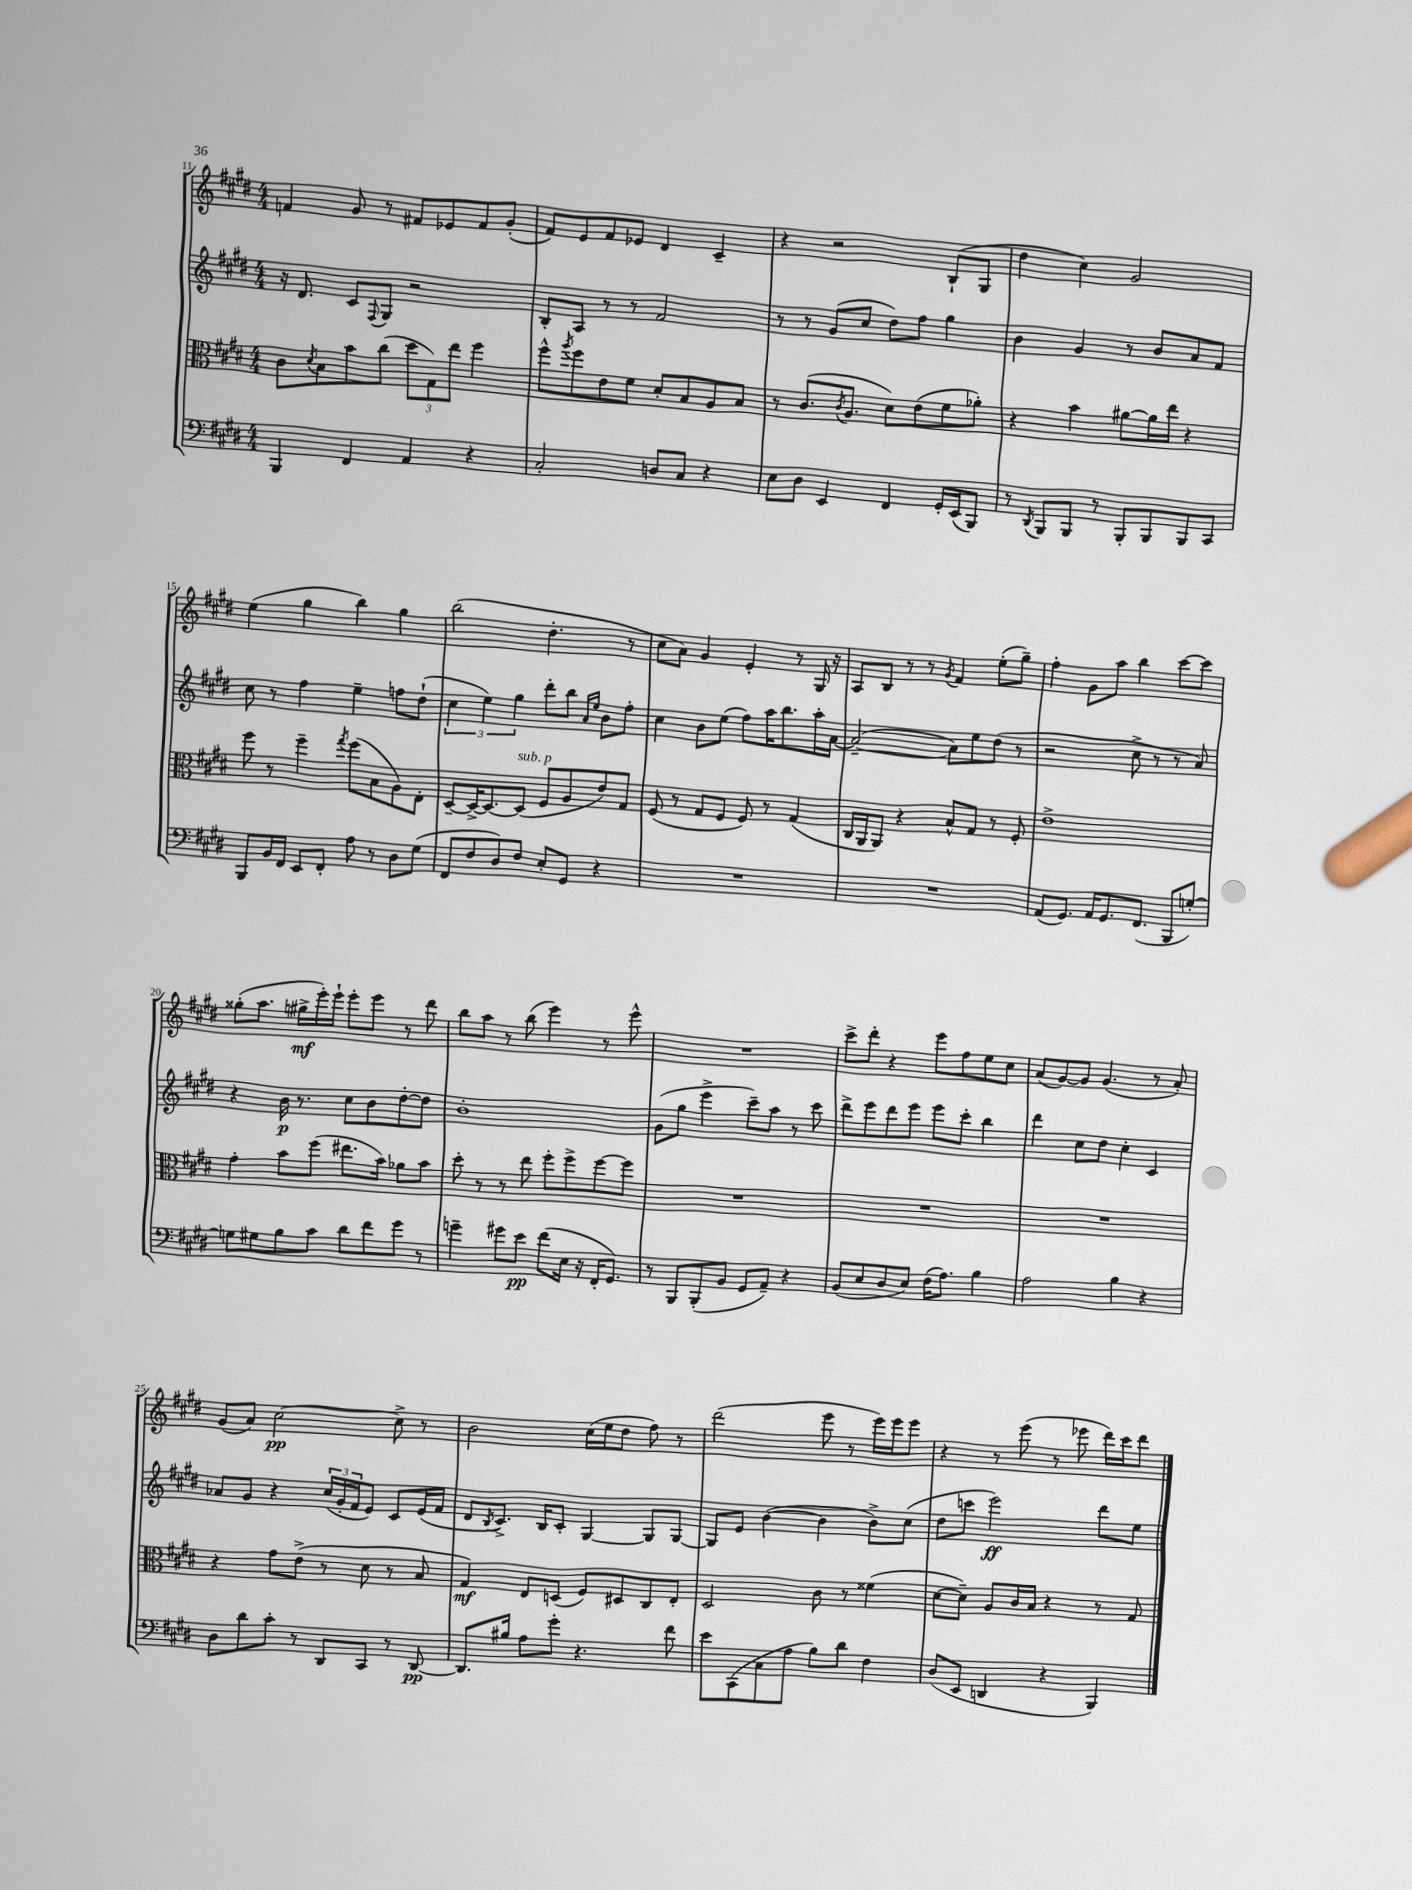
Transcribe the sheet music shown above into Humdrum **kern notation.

**kern	**kern	**kern	**kern
*staff4	*staff3	*staff2	*staff1
*clefF4	*clefC3	*clefG2	*clefG2
*k[f#c#g#d#]	*k[f#c#g#d#]	*k[f#c#g#d#]	*k[f#c#g#d#]
*M4/4	*M4/4	*M4/4	*M4/4
4BBB	8c#	16r	4f
.	.	8.d#	.
.	8qd#	.	.
.	8B	.	.
4FF#	8b	8c#	8g#
.	.	8qqF#	.
.	(8cc#	8G#	8r
4AA	12dd#	2r	8f#
.	12G#)	.	.
.	.	.	8e-
.	12ee	.	.
4r	4ff#	.	8f#
.	.	.	(8g#'
=	=	=	=
2C#'	8ff#^^	8B'	8f#)
.	8qaa	.	.
.	8ff#	8A	8e
.	8e	8r	8f#
.	8f#	8r	8e-
8D	8d#'	2f#	4d#
8C#	8B	.	.
4r	8A	.	4c#~
.	8B	.	.
=	=	=	=
8E	8r	8r	4r
8D#	(8.c#	8r	.
4EE	.	(8g#	2r
.	8qc#	.	.
.	8.A	.	.
.	.	8cc#	.
4FF#	8d#)	8dd#)	.
.	(8e	8ff#	.
16GG#'	8f#	4gg#	(8B`
(16EE	.	.	.
8BBB)	8a-')	.	8G#
=	=	=	=
8r	4r	4b	4dd#
8qDD#	.	.	.
8BBB	.	.	.
8BBB	4b	4g#	4cc#)
8r	.	.	.
8BBB'	[8a#	8r	2g#
8BBB	16a#]	8b	.
.	16ee	.	.
8BBB	4r	8a	.
8CC#	.	8f#	.
=	=	=	=
8BBB	8ff#	8cc#	(4ee
16BB	8r	8r	.
16FF#	.	.	.
8EE	4ff#~	4ff#	4gg#
8FF#'	.	.	.
.	8qgg#	.	.
8A	(8ff#	4ee~	4bb)
8r	8B	.	.
8D#	8A)	8ff	4gg#
(8G#	8E'	(8dd#`	.
=	=	=	=
8FF#	[8D#~	6cc#	(2bb
8F#	16D#^_	.	.
.	.	6ee)	.
.	8.D#_	.	.
8D#)	.	.	.
.	.	6gg#	.
8F#	(8D#]	.	.
8E'	8F#	8ddd#'	4.dd#'
8GG#	8A	8bb	.
.	.	16qqa	.
.	.	16qqee	.
4r	8e)	8b	.
.	8G#	8ff#'	8r
=	=	=	=
1r	(8F#	4cc#	8cc#
.	8r	.	8a)
.	8G#	8b	4g#
.	8F#	(8ee	.
.	8F#)	8ff#)	4e'
.	8r	16aa	.
.	.	8.bb	.
.	(4G#	.	8r
.	.	16aa'	16G#
.	.	[16a	16r
=	=	=	=
1r	16C#	(2a~_	8A
.	16AA	.	.
.	8AA)	.	8B
.	4r	.	8r
.	.	.	8r
.	.	.	8qg#
.	8B^^	8a])	4f#
.	8G#	8ee	.
.	8r	(8dd#	(8ee'
.	8F#'	8r	8gg#~)
=	=	=	=
(8AA	1e^	2r	4ff#'
8.GG#)	.	.	.
.	.	.	8g#
16AA	.	.	.
8.GG#	.	.	8aa
.	.	8cc#^	4bb
(8.FF#	.	.	.
.	.	8r	.
8BBB	.	8r	[8ccc#
[8G')	.	8a)	8ccc#]
=	=	=	=
8G]	4g#'	4r	(8gg##'
8G#	.	.	8.aa
8B	8b	16b	.
.	.	8.r	16gg#^
8c#	(8ff#	.	16eee')
.	.	.	16eee`
8d#	8.ee#	8cc#	8eee'
8f#	.	8b	8eee
.	16b)	.	.
8g#	8a-	[8dd#'	8r
8r	8b	8dd#]	8ddd#
=	=	=	=
4g~	8dd#'	1b'	8bb
.	8r	.	8aa
8g#	8r	.	8r
8e	8ee	.	(8bb
(8f#	8ff#'	.	4eee)
16E	8ff#^	.	.
16r	.	.	.
16FF#'	[8ff#	.	8r
8.GG#)	.	.	.
.	8ff#]	.	8eee^^
=	=	=	=
8r	1r	(8g#	1r
8BBB	.	8gg#	.
(8BBB'	.	4eee^	.
8BB	.	.	.
8GG#	.	8ccc#~)	.
8AA~)	.	8aa	.
4r	.	8r	.
.	.	8ccc#	.
=	=	=	=
(8BB	1r	8ddd#^	8ccc#^
8E	.	8eee	8ddd#'
8D#	.	8ddd#	4r
8E)	.	8eee	.
(16F#	.	8eee	8eee
8.A)	.	.	.
.	.	8ccc#'	8ff#
4B	.	4bb	8ee
.	.	.	8cc#
=	=	=	=
2A	1r	4ddd#	(8a
.	.	.	[8g#)
.	.	8cc#	8g#]
.	.	8dd#	(4.g#
4B	.	4cc#'	.
4r	.	4c#	8r
.	.	.	8a')
=	=	=	=
8D#	4r	8a-	(8g#
8d#	.	8g#	8a)
8c#'	8g#	4r	[2cc#
8r	(8e^	.	.
8DD#	8r	(24cc#	.
.	.	24g#'	.
.	.	24f#	.
8CC#	8d#	8e)	.
8r	8r	8c#	8cc#^]
[8DD#	8B	(16e	8r
.	.	16f#	.
=	=	=	=
8.DD#]	4G#)	8d#	2b
.	.	8qB	.
.	.	8.c#^)	.
16B#	.	.	.
8A	8E	.	.
.	.	16B	.
8g#'	(8D	8c#'	.
4.r	8F#)	[4G#	(16cc#
.	.	.	16ee
.	8D#	.	8dd#
.	8C#	8G#]	8ff#)
8f#	8E'	[8G#	8r
=	=	=	=
8e	2D#	8G#]	(2ddd#
(8CC#	.	8e	.
8C#	.	([4b	.
8A	.	.	.
8B)	8c#	4b]	8eee
8d#	8r	.	8r
4F#	(4f##	8b^)	16eee)
.	.	.	16eee
.	.	(8cc#	8eee
=	=	=	=
(8D#	[8d#	8dd#	4r
8EE	8d#~])	8ccc	.
4DD	8A	2eee)	8r
.	16c#	.	(8eee
.	16B	.	.
4r	4r	.	8r
.	.	.	8eee-
4BBB)	8r	8ddd#	16ddd#)
.	.	.	16ccc#
.	8G#	8ee	8ddd#
==	==	==	==
*-	*-	*-	*-
